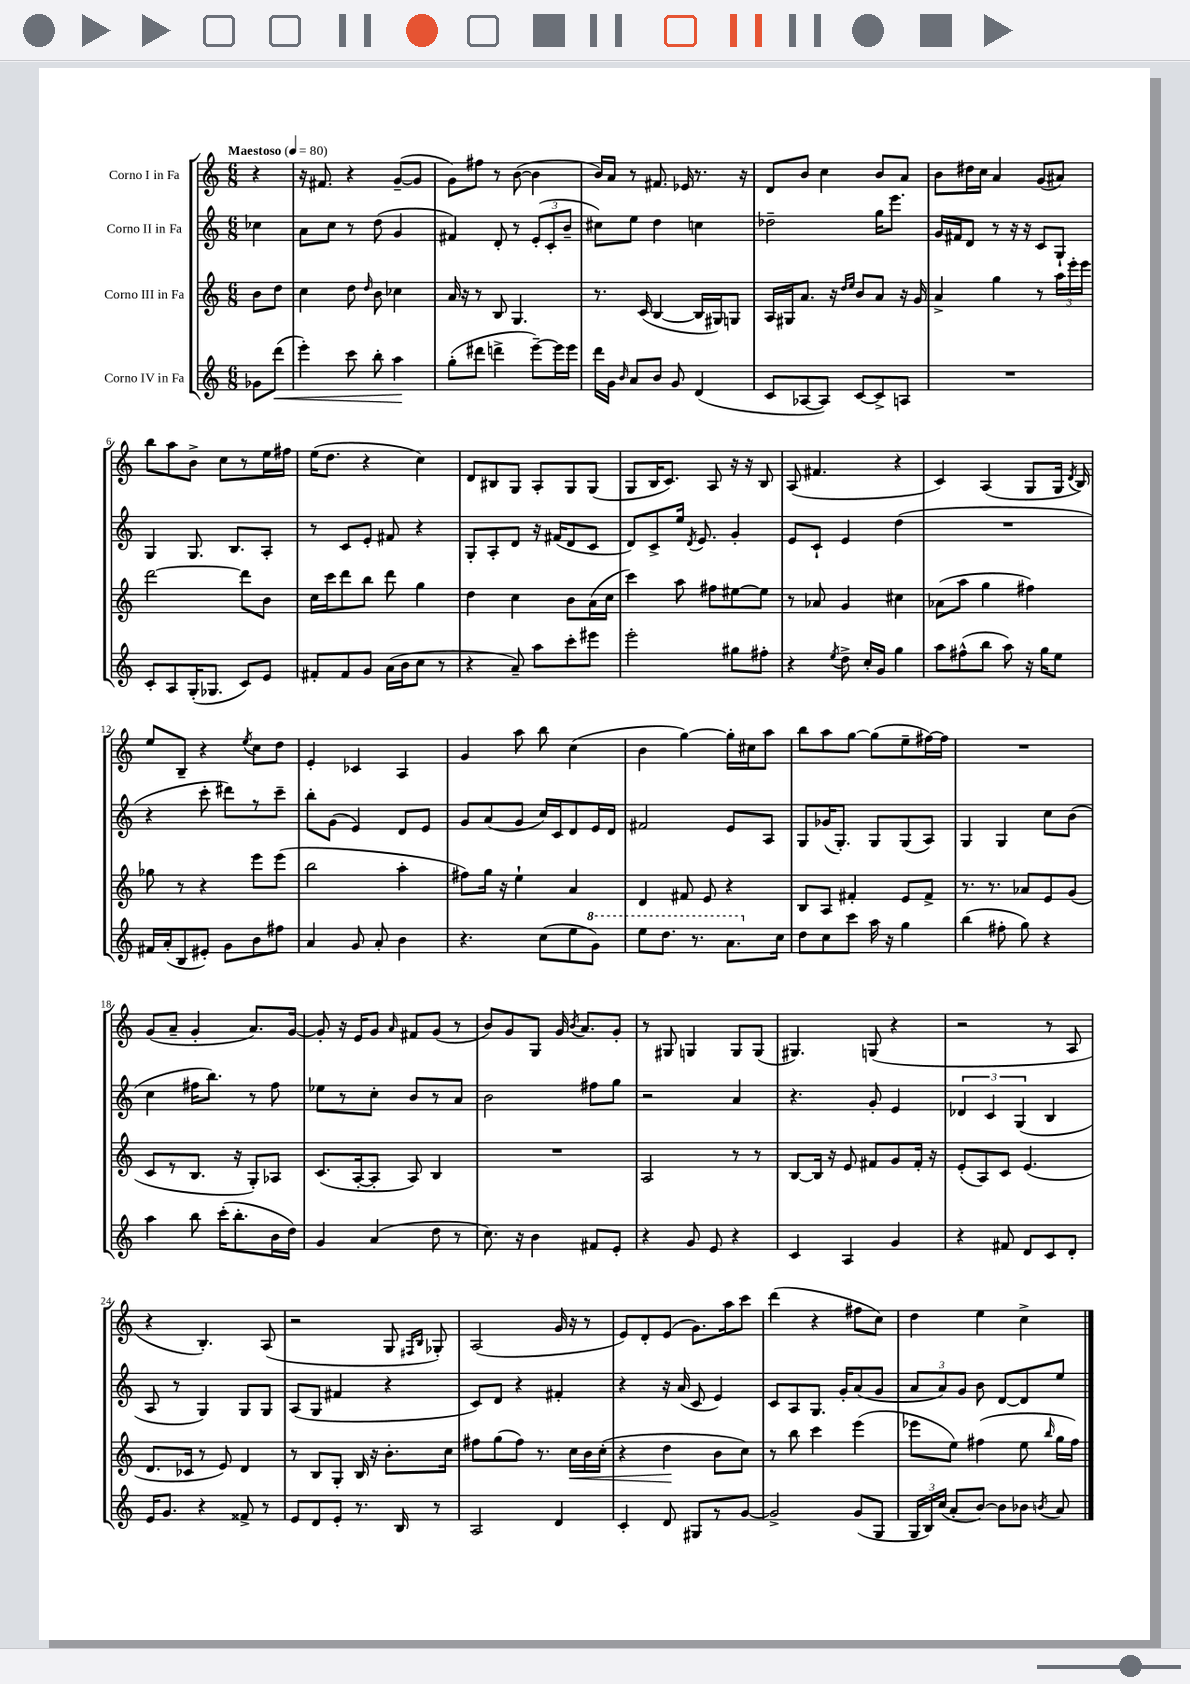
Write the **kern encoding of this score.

**kern	**kern	**kern	**kern
*staff4	*staff3	*staff2	*staff1
*clefG2	*clefG2	*clefG2	*clefG2
*k[]	*k[]	*k[]	*k[]
*M6/8	*M6/8	*M6/8	*M6/8
*MM80	*MM80	*MM80	*MM80
8g-	8b	4cc-	4r
(8ddd	8dd	.	.
=	=	=	=
4eee')	4cc	8a	16r
.	.	.	8.f#
.	.	8cc	.
8ccc	8dd	8r	4r
.	16qqdd	.	.
8bb'	8b	(8dd	.
4aa	4cc-	4g	([8g~
.	.	.	8g]
=	=	=	=
(8gg'	16a	4f#)	8g)
.	16r	.	.
8ddd#	8r	.	8ff#
4ddd^	8B	8d'	8r
.	4.G	8r	([8b
[8eee~)	.	(12e'	4b]
.	.	12c'	.
16eee]	.	.	.
.	.	12b~	.
16eee	.	.	.
=	=	=	=
16ddd	8.r	8cc#)	16b)
16g	.	.	16a
16qqb	.	.	.
8a	.	8ee	8r
.	(16c	.	.
8b	[4B	4dd	8.f#
8g	.	.	.
.	.	.	16e-
(4d	16B]	4cc	8.r
.	16G#)	.	.
.	8G	.	.
.	.	.	16r
=	=	=	=
8c	16A	2dd-~	8d
.	16G#	.	.
[8A-	8.a	.	8b
8A-])	.	.	4cc
.	16r	.	.
.	16qqdd	.	.
.	16qqee	.	.
[8c	8b	.	.
8c^]	8a	16gg	8b
.	.	8.eee	.
8A	16r	.	8a
.	16g	.	.
=	=	=	=
2.r	4a^	16g	8b
.	.	16f#	.
.	.	8d	16dd#
.	.	.	16cc
.	4gg	8r	4a
.	.	16r	.
.	.	16r	.
.	8r	8c	(8g
.	24aa	8G`	8a#)
.	24eee'	.	.
.	24eee	.	.
=	=	=	=
8c'	[2ddd	4G	8bb
8A	.	.	8aa
(16G'	.	8.G	8b^
8.G-	.	.	.
.	.	.	8cc
.	.	8.B	.
8c)	8ddd]	.	8r
8e	8b	8A'	16ee
.	.	.	16ff#
=	=	=	=
8f#'	16cc	8r	(16ee
.	16ccc	.	8.dd
8f#	8ddd	8c	.
8g	8bb	8e'	4r
(16a	8ddd	8f#	.
16b	.	.	.
8cc	4gg	4r	4cc)
8r	.	.	.
=	=	=	=
4r	4dd	8G'	8d
.	.	8A'	8B#
8a~)	4cc	8d	8G
8aa	.	16r	8A'
.	.	(16f#	.
8ccc'	8b	8d	8G
8eee#	(16a	8c	(8G
.	16cc	.	.
=	=	=	=
2eee'	4ccc)	8d)	8G
.	.	8c^	16B
.	.	.	8.c)
.	8aa	16ee	.
.	.	8qd	.
.	.	8.e	.
.	8ff#	.	8A
8gg#	[8ee#	4g'	16r
.	.	.	16r
8ff#'	8ee#]	.	8B
=	=	=	=
4r	8r	8e	(8A
.	8a-	8c`	4.f#
8qee	.	.	.
8dd^	4g	4e	.
16cc'	.	.	.
16g	.	.	.
4gg	4cc#	(4dd	4r
=	=	=	=
8aa	(8a-	2.r	4c)
(8ff#^^	8aa	.	.
8bb	4gg	.	(4A
8aa)	.	.	.
16r	4ff#)	.	8G
16gg	.	.	.
8ee	.	.	16G
.	.	.	8qd
.	.	.	16B)
=	=	=	=
16f#	8gg-	4r	8ee
(16a'	.	.	.
8B	8r	.	8B~
8e#')	4r	8ccc'	4r
8g	.	8ddd#)	.
.	.	.	8qee
8b	8eee	8r	8cc
8ff#	(8eee	8ccc~	8dd
=	=	=	=
4a	2bb	8bb'	4e'
.	.	(8g	.
8g	.	4e)	4c-
8a'	.	.	.
4b	4aa'	8d	4A
.	.	8e	.
=	=	=	=
4.r	8ff#)	8g	4g
.	16gg	(8a	.
.	16r	.	.
.	4ee`	8g	8aa
(8cc	.	16cc)	8bb
.	.	16c	.
8ee	4a	8d	(4cc
8gg)	.	16e	.
.	.	16d	.
=	=	=	=
8eee	4d	2f#	4b
8.ddd	.	.	.
.	8f#	.	[4gg)
8.r	.	.	.
.	8e	.	.
8.aa	4r	8e	16gg']
.	.	.	16cc#
.	.	8A	8aa
16cc	.	.	.
=	=	=	=
8dd	8B	8G	8bb
8cc	8A	(16g-	8aa
.	.	8.G')	.
8ccc	4f#'	.	[8gg
16aa	.	8G	(8gg]
16r	.	.	.
4gg	8e	(8G	8ee~
.	8f#^	8A)	[16ff#)
.	.	.	16ff#]
=	=	=	=
(4bb	8.r	4G	2.r
.	8.r	.	.
8ff#'	.	4G	.
8gg)	8a-	.	.
4r	8e	8cc	.
.	(8g	(8b	.
=	=	=	=
4aa	8c	4cc	(8g
.	8r	.	8a~
8bb	8.B	16ff#	4g'
.	.	8.bb)	.
(16ccc'	.	.	.
8.bb'	16r	.	.
.	8G')	8r	8.a)
16b	8A-	8ff#	.
16dd)	.	.	[16g
=	=	=	=
4g	(8.c	8ee-	8g']
.	.	8r	16r
.	[16A'	.	16e
(4a	8A']	8cc'	8g
.	.	.	16qqa
.	8A)	8b	8f#
8dd	4B	8r	(8g
8r	.	8a	8r
=	=	=	=
8.cc)	2.r	2b	8b)
.	.	.	8g
16r	.	.	.
4b	.	.	8G
.	.	.	16g
.	.	.	8qb
.	.	.	8.a
8f#	.	8ff#	.
8e'	.	8gg	8g'
=	=	=	=
4r	2A	2r	8r
.	.	.	8G#
8g	.	.	4G
8e	.	.	.
4r	8r	4a	8G
.	8r	.	(8G
=	=	=	=
4c	[8B	4.r	4.G#)
.	16B]	.	.
.	16r	.	.
4A	8e	.	.
.	8f#	8g'	(8G
4g	8g	4e	4r
.	16f#'	.	.
.	16r	.	.
=	=	=	=
4r	(8e'	6d-	2r
.	8A)	.	.
.	.	6c	.
8f#	8c	.	.
.	.	(6G	.
8d	(4.e	.	.
8c	.	4B	8r
8d'	.	.	8A
=	=	=	=
16e	8.d	8A	4r
8.g	.	.	.
.	.	8r	.
.	16c-	.	.
4r	8r	4G)	4.B')
.	8e)	.	.
8f##^	4d	8G	.
8r	.	8G	(8A
=	=	=	=
8e	8r	(8A	2r
8d	8B	8G	.
8e'	8G'	4f#	.
8.r	16B	.	.
.	16r	.	.
.	8.b'	4r	8G
16B	.	.	.
.	.	.	16qqF#
.	.	.	16qqB
8r	.	.	8G-')
.	16cc	.	.
=	=	=	=
2A	8ff#	8c)	(2A
.	(8gg	8d	.
.	8ff#)	4r	.
.	8.r	.	.
4d	.	4f#'	16g
.	16cc	.	16r
.	16b	.	8r
.	(16cc'	.	.
=	=	=	=
4c'	4r	4r	8e)
.	.	.	8d'
8d	4dd	16r	(8e
.	.	(16a	.
8G#	.	8c	8.g)
8r	8b	4e)	.
.	.	.	16aa
[8g	8cc)	.	8ccc
=	=	=	=
2g^]	8r	8c	(4ddd
.	8bb	8A	.
.	4ccc	8.G	4r
.	.	16g'	.
(8g	(4eee	(8a	8ff#
8G	.	8g	8cc)
=	=	=	=
24G	8eee-	12a	4dd
24B)	.	.	.
(24cc	.	12a)	.
8a'	8ee)	.	.
.	.	12g	.
[8b)	(4ff#	8b	4ee
8b]	.	[8d	.
8b-	8ee	8d]	4cc^
8qb	16qqbb	.	.
8a	16gg	8ee	.
.	16ff#)	.	.
==	==	==	==
*-	*-	*-	*-
